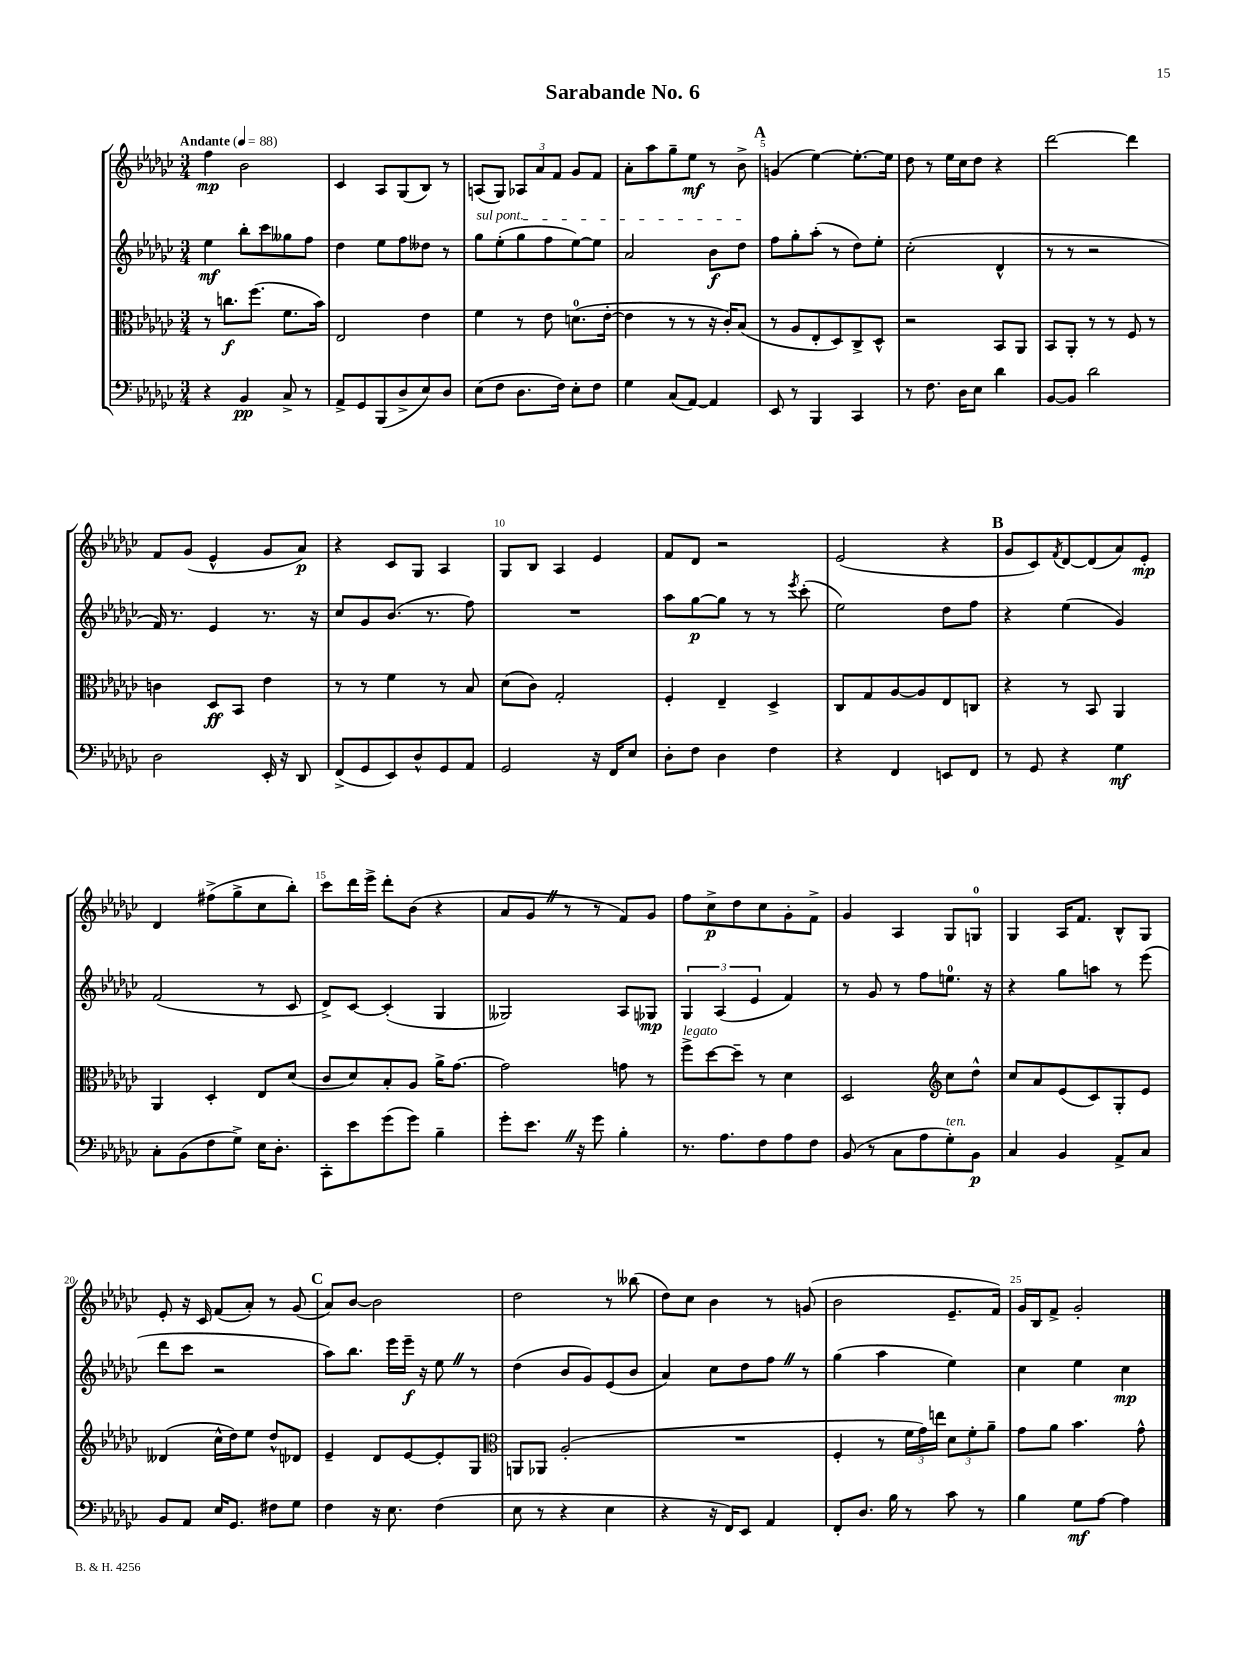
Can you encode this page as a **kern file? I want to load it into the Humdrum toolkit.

**kern	**kern	**kern	**kern
*staff4	*staff3	*staff2	*staff1
*clefF4	*clefC3	*clefG2	*clefG2
*k[b-e-a-d-g-c-]	*k[b-e-a-d-g-c-]	*k[b-e-a-d-g-c-]	*k[b-e-a-d-g-c-]
*M3/4	*M3/4	*M3/4	*M3/4
*MM88	*MM88	*MM88	*MM88
4r	8r	4ee-\	4ff\
.	8.cc\L	.	.
4BB-/	.	8bb-'\L	2b-\
.	(8.ff\J	.	.
.	.	8ccc-\	.
8C-^/	8.f\L	8gg--\	.
8r	.	8ff\J	.
.	16b-\Jk)	.	.
=	=	=	=
8AA-^/L	2E-/	4dd-\	4c-/
8GG-/	.	.	.
(8BBB-/	.	8ee-\L	8A-/L
8D-^/	.	8ff\	(8G-/
8E-/)	4e-\	8dd--\J	8B-/J)
8D-/J	.	8r	8r
=	=	=	=
(8E-\L	4f\	8gg-\L	(8A/L
8F\J	.	(8ee-'\	8G-/J)
8.D-\L	8r	8gg-\	12A-/L
.	.	.	12a-/
.	8e-\	8ff\	.
.	.	.	12f/J
16F\Jk)	.	.	.
8E-'\L	(8.d\L	[8ee-\)	8g-/L
8F\J	.	8ee-\]J	8f/J
.	[16e-'\Jk	.	.
=	=	=	=
4G-\	4e-\]	2a-/	8a-'\L
.	.	.	8aa-\
(8C-/L	8r	.	8gg-~\
[8AA-/J)	8r	.	8ee-\J
4AA-/]	16r	8b-\L	8r
.	16c-'/LK)	.	.
.	(8B-/J	8dd-\J	8b-^\
=	=	=	=
8EE-/	8r	8ff\L	(4g/
8r	8A-/L	8gg-'\	.
4BBB-/	8E-'/	(8aa-'\J	[4ee-\)
.	8D-/)	8r	.
4CC-/	8C-^/	8dd-\L)	8.ee-'\_L
.	8D-^^/J	8ee-'\J	.
.	.	.	16ee-\]Jk
=	=	=	=
8r	2r	(2cc-'\	8dd-\
8.F\	.	.	8r
.	.	.	16ee-\LL
16D-\LK	.	.	16cc-\J
8E-\J	.	.	8dd-\J
4d-\	8BB-/L	4d-^^/	4r
.	8AA-/J	.	.
=	=	=	=
[8BB-/L	8BB-/L	8r	[2ddd-\
8BB-/]J	8AA-'/J	8r	.
2d-\	8r	2r	.
.	8r	.	.
.	8F/	.	4ddd-\]
.	8r	.	.
=	=	=	=
2D-\	4c\	16f/)	8f/L
.	.	8.r	.
.	.	.	(8g-/J
.	8D-/L	4e-/	4e-^^/
.	8BB-/J	.	.
16EE-'/	4e-\	8.r	8g-/L
16r	.	.	.
8DD-/	.	.	8a-/J)
.	.	16r	.
=	=	=	=
(8FF^/L	8r	8cc-/L	4r
8GG-/	8r	8g-/	.
8EE-/)	4f\	(8.b-/J	8c-/L
8D-^^/	.	.	8G-/J
.	.	8.r	.
8GG-/	8r	.	4A-/
8AA-/J	8B-/	8ff\)	.
=	=	=	=
2GG-/	(8d-\L	2.r	8G-/L
.	8c-\J)	.	8B-/J
.	2G-'/	.	4A-/
16r	.	.	4e-/
16FF/LK	.	.	.
8E-/J	.	.	.
=	=	=	=
8D-'\L	4F'/	8aa-\L	8f/L
8F\J	.	[8gg-\	8d-/J
4D-\	4E-~/	8gg-\]J	2r
.	.	8r	.
4F\	4D-^/	8r	.
.	.	8qeee-/	.
.	.	(8ccc-'\	.
=	=	=	=
4r	8C-/L	2ee-\)	(2e-/
.	8G-/	.	.
4FF/	[8A-/	.	.
.	8A-/]	.	.
8EE/L	8E-/	8dd-\L	4r
8FF/J	8C/J	8ff\J	.
=	=	=	=
8r	4r	4r	8g-/L
8GG-/	.	.	8c-/)
.	.	.	8qf/
4r	8r	(4ee-\	[8d-/
.	8BB-/	.	(8d-/]
4G-\	4AA-/	4g-/)	8a-/)
.	.	.	8e-'/J
=	=	=	=
8C-'\L	4AA-/	(2f/	4d-/
(8BB-\	.	.	.
8F\	4D-'/	.	(8ff#^\L
8G-^\J)	.	.	8gg-^\
16E-\LK	8E-/L	8r	8cc-\
8.D-'\J	.	.	.
.	(8d-/J	8c-/	8bb-'\J)
=	=	=	=
8CC-'\L	8c-/L	8d-^/L)	8ccc-\L
8e-\	8d-/)	[8c-/J	16ddd-\L
.	.	.	16eee-^\JJ
(8g-\	8B-'/	(4c-'/]	8ddd-'\L
8g-\J)	8A-/J	.	(8b-\J
4B-~\	16a-^\LK	4G-/	4r
.	[8.g-\J	.	.
=	=	=	=
8g-'\L	2g-\]	2G--/)	8a-/L
8.e-\J	.	.	8g-/J
.	.	.	8r
16r	.	.	.
8g-\	.	.	8r
4B-'\	8g\	8A-/L	8f/L)
.	8r	8G-/J	8g-/J
=	=	=	=
8.r	8ff^\L	6G-/	8ff\L
.	[8dd-\	.	8cc-^\
.	.	(6A-/	.
8.A-\L	.	.	.
.	8dd-~\]J	.	8dd-\
.	.	6e-/	.
8F\	8r	.	8cc-\
8A-\	4d-\	4f/)	8g-'\
8F\J	.	.	8f^\J
=	=	=	=
(8BB-/	2D-/	8r	4g-/
8r	.	8g-/	.
8C-\L	.	8r	4A-/
8A-\	.	8ff\L	.
*	*clefG2	*	*
8G-'\)	8cc-\L	8.ee\J	8G-/L
8BB-\J	8dd-^^\J	.	8G/J
.	.	16r	.
=	=	=	=
4C-/	8cc-/L	4r	4G-/
.	8a-/	.	.
4BB-/	(8e-/	8gg-\L	16A-/LK
.	.	.	8.f/J
.	8c-/)	8aa\J	.
8AA-^/L	8G-'/	8r	8B-^^/L
8C-/J	8e-/J	(8eee-\	8G-/J
=	=	=	=
8BB-/L	(4d--/	8ddd-\L	8e-'/
8AA-/J	.	8ccc-\J	16r
.	.	.	16c-/
16E-/LK	16cc-^^\LL	2r	(8f/L
8.GG-/J	16dd-\J)	.	.
.	8ee-\J	.	8a-'/J)
8F#\L	8dd-^^/L	.	8r
8G-\J	8d-/J	.	(8g-/
=	=	=	=
4F\	4e-~/	8aa-\L)	8a-/L)
.	.	8.bb-\J	[8b-/J
16r	8d-/L	.	2b-\]
8.E-\	.	16eee-\LL	.
.	[8e-/	16eee-~\JJ	.
.	.	16r	.
(4F\	8e-'/]	8ee-\	.
.	8G-/J	8r	.
=	=	=	=
*	*clefC3	*	*
8E-\	8AA/L	(4dd-\	2dd-\
8r	8AA-/J	.	.
4r	(2A-'/	8b-/L	.
.	.	8g-/)	.
4E-\	.	(8e-/	8r
.	.	8b-/J	(8bb--\
=	=	=	=
4r	2.r	4a-/)	8dd-\L)
.	.	.	8cc-\J
16r	.	8cc-\L	4b-\
16FF/LK)	.	.	.
8EE-/J	.	8dd-\	.
4AA-/	.	8ff\J	8r
.	.	8r	(8g/
=	=	=	=
8FF'/L	4F'/	(4gg-\	2b-\
8.D-/J	.	.	.
.	8r	4aa-\	.
16B-\	.	.	.
8r	24f\LL	.	.
.	24g-\)	.	.
.	24ee\JJ	.	.
8c-\	12d-\L	4ee-\)	8.e-~/L
.	12f'\	.	.
8r	.	.	.
.	12a-~\J	.	.
.	.	.	16f/Jk)
=	=	=	=
4B-\	8g-\L	4cc-\	16g-/LL
.	.	.	16B-/J
.	8a-\J	.	8f^/J
8G-\L	4.b-\	4ee-\	2g-'/
[8A-\J	.	.	.
4A-\]	.	4cc-\	.
.	8g-^^\	.	.
==	==	==	==
*-	*-	*-	*-
